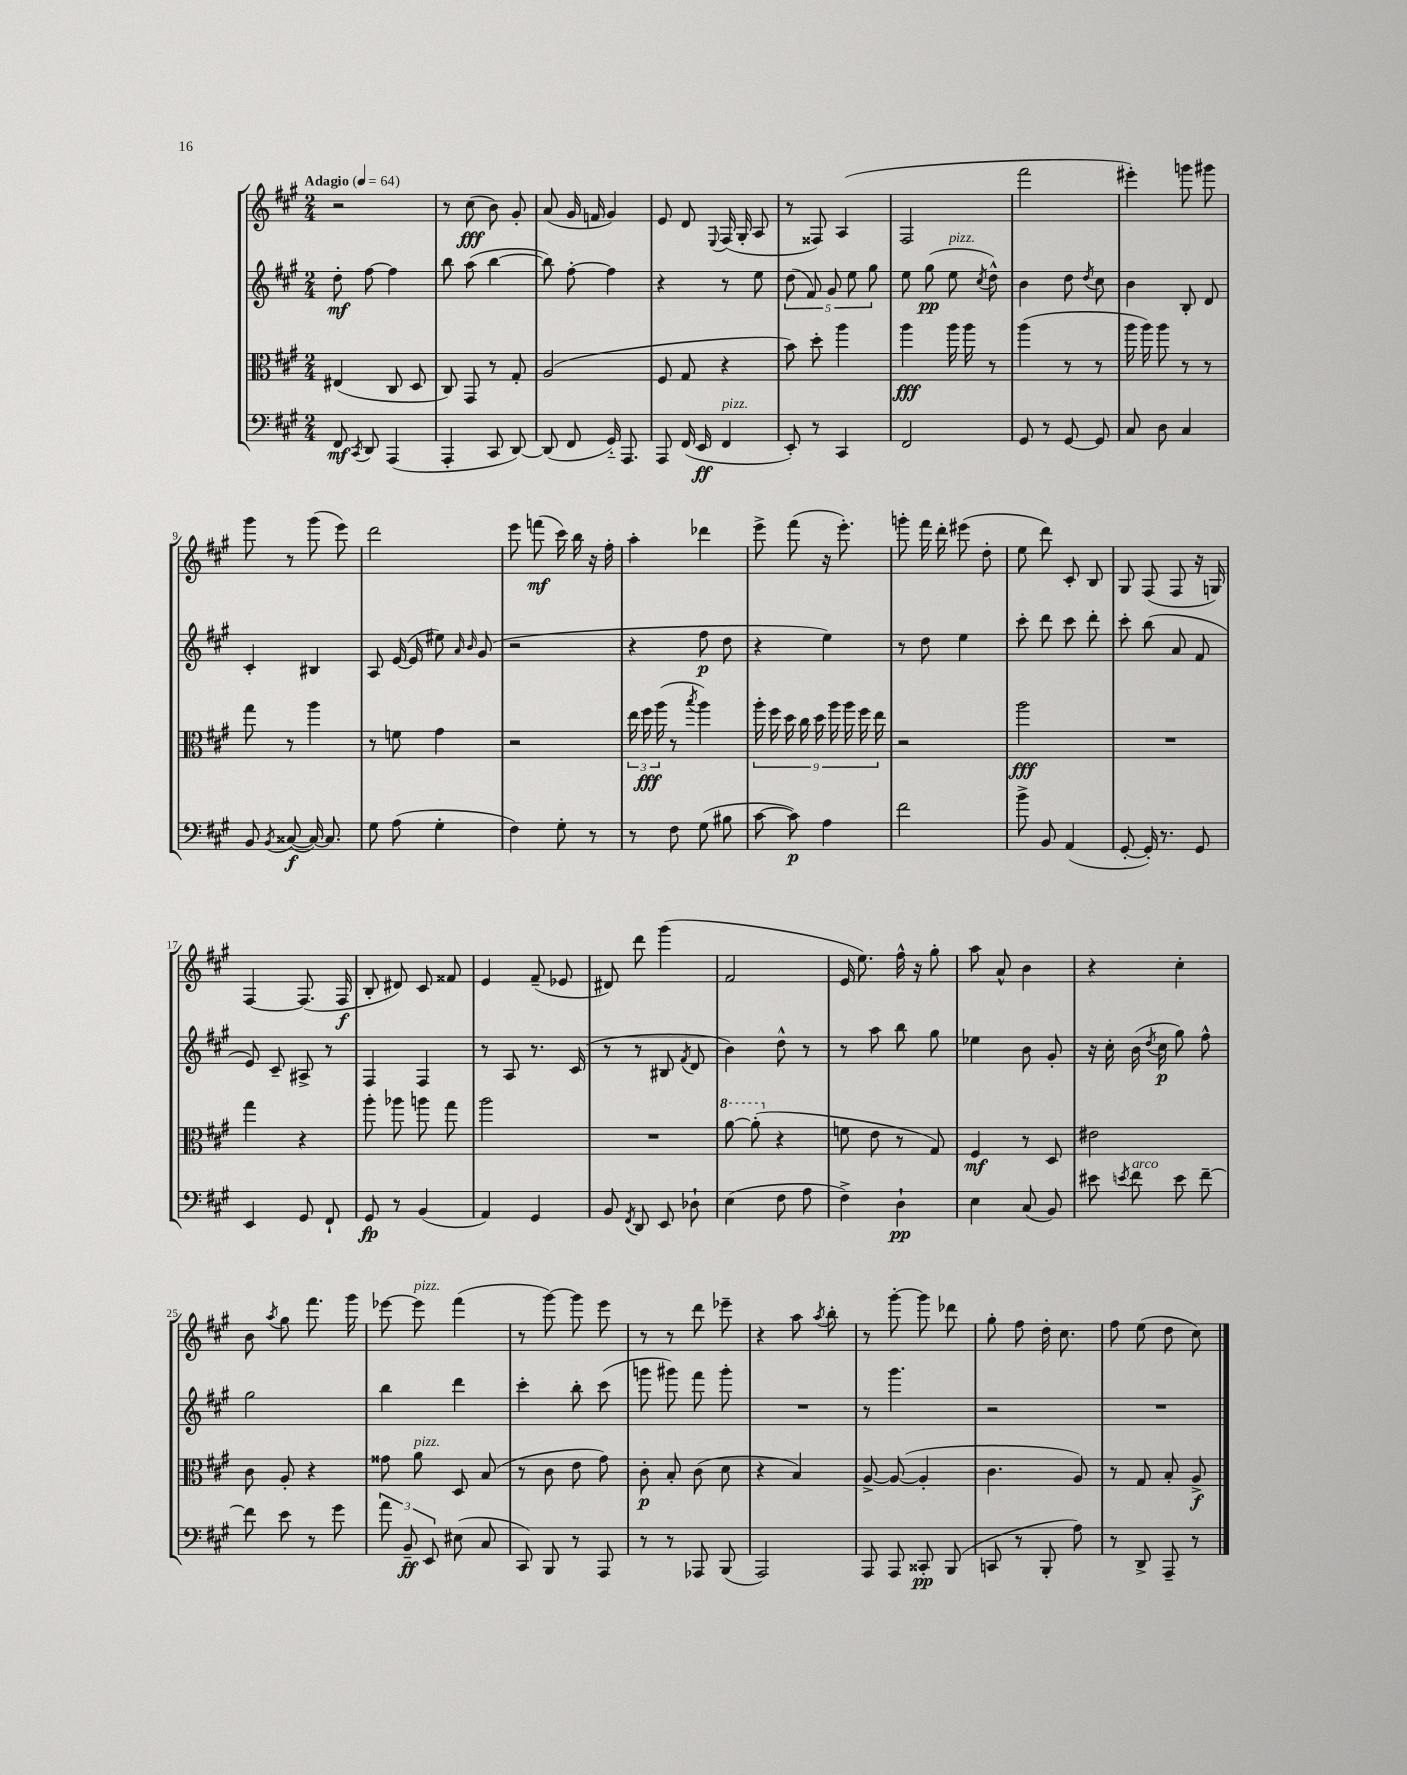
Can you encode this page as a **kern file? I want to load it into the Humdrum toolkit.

**kern	**kern	**kern	**kern
*staff4	*staff3	*staff2	*staff1
*clefF4	*clefC3	*clefG2	*clefG2
*k[f#c#g#]	*k[f#c#g#]	*k[f#c#g#]	*k[f#c#g#]
*M2/4	*M2/4	*M2/4	*M2/4
*MM64	*MM64	*MM64	*MM64
8FF#/	(4E#/	8dd'\	2r
8qCC#/	.	.	.
8DD/	.	[8ff#\	.
(4AAA/	8C#/	4ff#\]	.
.	8D/	.	.
=	=	=	=
4AAA'/	8C#/)	8bb\	8r
.	8GG#/	(8aa\	(8cc#\
8CC#/	8r	[4bb\	8b\)
[8DD/)	8G#'/	.	8g#'/
=	=	=	=
(8DD/]	(2A/	8bb\])	(8a/
8FF#/	.	[8ff#'\	16g#/
.	.	.	16f/
16GG#'~/)	.	4ff#\]	4g#/)
8.AAA/	.	.	.
=	=	=	=
8AAA/	8F#/	4r	8e/
(16FF#/	8G#/	.	8d/
16EE/	.	.	.
.	.	.	8qqE/
4FF#/	4r	8r	(16F#/
.	.	.	16G#'/
.	.	8ee\	8A/
=	=	=	=
8EE'/)	8b\)	(10dd\	8r
.	.	10f#/)	.
8r	8dd'\	.	8F##/)
.	.	10g#/	.
4CC#/	4aa\	.	(4A/
.	.	10ee\	.
.	.	10gg#\	.
=	=	=	=
2FF#/	4aa\	8ee\	2F#/
.	.	(8gg#\	.
.	16aa\	8ee\	.
.	16aa\	.	.
.	.	8qcc#/	.
.	8r	8dd^^\)	.
=	=	=	=
8GG#/	(4aa\	4b\	2fff#\
8r	.	.	.
[8GG#/	8r	8dd\	.
.	.	8qdd/	.
8GG#/]	8r	8cc#\	.
=	=	=	=
8C#/	16aa\	4b\	4eee#'\)
.	16aa\)	.	.
8D\	8aa\	.	.
4C#/	8r	8B'/	8ggg\
.	8r	8d/	8ggg#\
=	=	=	=
8BB/	8gg#\	4c#'/	8ggg#\
8qBB/	.	.	.
([8C##/	8r	.	8r
16C##/_)	4aa\	4B#/	(8ggg#\
8.C##/]	.	.	.
.	.	.	8eee\)
=	=	=	=
8G#\	8r	8A/	2ddd\
(8A\	8f\	([16e/	.
.	.	16e/]	.
4G#'\	4g#\	8ee#\)	.
.	.	16qqa/	.
.	.	16qqb/	.
.	.	(8g#/	.
=	=	=	=
4F#\)	2r	2r	8eee\
.	.	.	(8fff\
8G#'\	.	.	16ccc#\)
.	.	.	16bb\
8r	.	.	16r
.	.	.	16ff#'\
=	=	=	=
8r	24ee\	4r	4aa'\
.	24ff#\	.	.
.	(24aa\	.	.
8F#\	8r	.	.
.	8qbb/	.	.
(8G#\	4aa\)	8ff#\	4ddd-\
8B#\	.	8dd\	.
=	=	=	=
[8c#\	18aa'\	4r	8eee^\
.	18ff#\	.	.
.	18dd\	.	.
8c#\])	.	.	(8fff#\
.	18cc#\	.	.
.	18dd\	.	.
4A\	.	4ee\)	16r
.	18aa\	.	.
.	.	.	8.eee'\)
.	18aa\	.	.
.	18ff#\	.	.
.	18ee\	.	.
=	=	=	=
2f#\	2r	8r	8ggg'\
.	.	8dd\	16fff#\
.	.	.	16ddd'\
.	.	4ee\	(8eee#\
.	.	.	8dd'\
=	=	=	=
8b^\	2aa\	8ccc#'\	8ee\
8BB/	.	8ddd\	8ddd\)
(4AA/	.	8ccc#\	8c#'/
.	.	8ddd'\	8B/
=	=	=	=
[8GG#'/	2r	8ccc#'\	8G#/
16GG#'/])	.	(8bb\	(8F#/
8.r	.	.	.
.	.	8a/	8F#/
8GG#/	.	8f#/	16r
.	.	.	16G/)
=	=	=	=
4EE/	4gg#\	8e/)	[4F#/
.	.	8c#~/	.
8GG#/	4r	8A#^/	(8.F#/]
8FF#`/	.	8r	.
.	.	.	16F#/
=	=	=	=
8GG#/	8aa'\	4F#/	8B'/
8r	8aa-\	.	8d#/)
(4BB/	8aa\	4F#/	8c#/
.	8gg#\	.	8f##/
=	=	=	=
4AA/)	2aa\	8r	4e/
.	.	8A/	.
4GG#/	.	8.r	(8f#~/
.	.	.	8e-/
.	.	(16c#/	.
=	=	=	=
8BB/	2r	8r	8d#/)
8qFF#/	.	.	.
8DD/	.	8r	8ddd\
8EE/	.	8B#/	(4ggg#\
.	.	8qf#/	.
8D-`\	.	8d/	.
=	=	=	=
(4E\	[8aa\	4b\)	2f#/
.	(8aa'\]	.	.
8F#\	4r	8dd^^\	.
8A\	.	8r	.
=	=	=	=
4F#^\)	8f\	8r	16e/
.	.	.	8.ee\)
.	8e\	8aa\	.
4D`\	8r	8bb\	16ff#^^\
.	.	.	16r
.	8G#/)	8gg#\	8gg#'\
=	=	=	=
4E\	4F#/	4ee-\	8aa\
.	.	.	8a^^/
(8C#/	8r	8b\	4b\
8BB/)	8D/	8g#'/	.
=	=	=	=
8e#\	2e#\	16r	4r
.	.	16cc#'\	.
8qe/	.	.	.
8f#\	.	(16b\	.
.	.	8qdd/	.
.	.	16cc#\	.
8e\	.	8gg#\)	4cc#'\
[8f#~\	.	8ff#^^\	.
=	=	=	=
8f#\]	8c#\	2gg#\	8b\
.	.	.	8qaa/
8e\	8A'/	.	8gg#\
8r	4r	.	8.fff#\
8g#\	.	.	.
.	.	.	16ggg#\
=	=	=	=
12a\	8g##\	4bb\	[8eee-\
12BB~/	.	.	.
.	8a\	.	8eee-\]
12EE/	.	.	.
(8E#\	8D/	4ddd\	(4fff#\
8C#/	(8B/	.	.
=	=	=	=
8CC#/)	8r	4ccc#'\	8r
8BBB/	8c#\	.	[8ggg#\)
8r	8e\	8bb'\	8ggg#\]
8AAA/	8g#\)	(8ccc#\	8eee\
=	=	=	=
8r	8c#'\	8ggg\	8r
8r	8B'/	8ggg#\)	8r
8AAA-/	(8c#\	8fff#\	8ddd\
(8BBB/	8d\	8ggg#'\	8eee-~\
=	=	=	=
2AAA/)	4r	2r	4r
.	4B/)	.	8aa\
.	.	.	8qaa/
.	.	.	8bb'\
=	=	=	=
8AAA/	[8A^/	8r	8r
8AAA/	(8A/_	4.ggg#\	[8ggg#'\
8CC##'/	4A'/]	.	8ggg#\]
(8BBB/	.	.	8ddd-\
=	=	=	=
8CC/	4.c#\	2r	8gg#'\
8r	.	.	8ff#\
8BBB'/	.	.	16dd'\
.	.	.	8.cc#\
8A\)	8A/)	.	.
=	=	=	=
8r	8r	2r	8ff#\
8DD^/	8G#/	.	(8ee\
8AAA~/	8B'/	.	8dd\
8r	8A^/	.	8cc#\)
==	==	==	==
*-	*-	*-	*-
